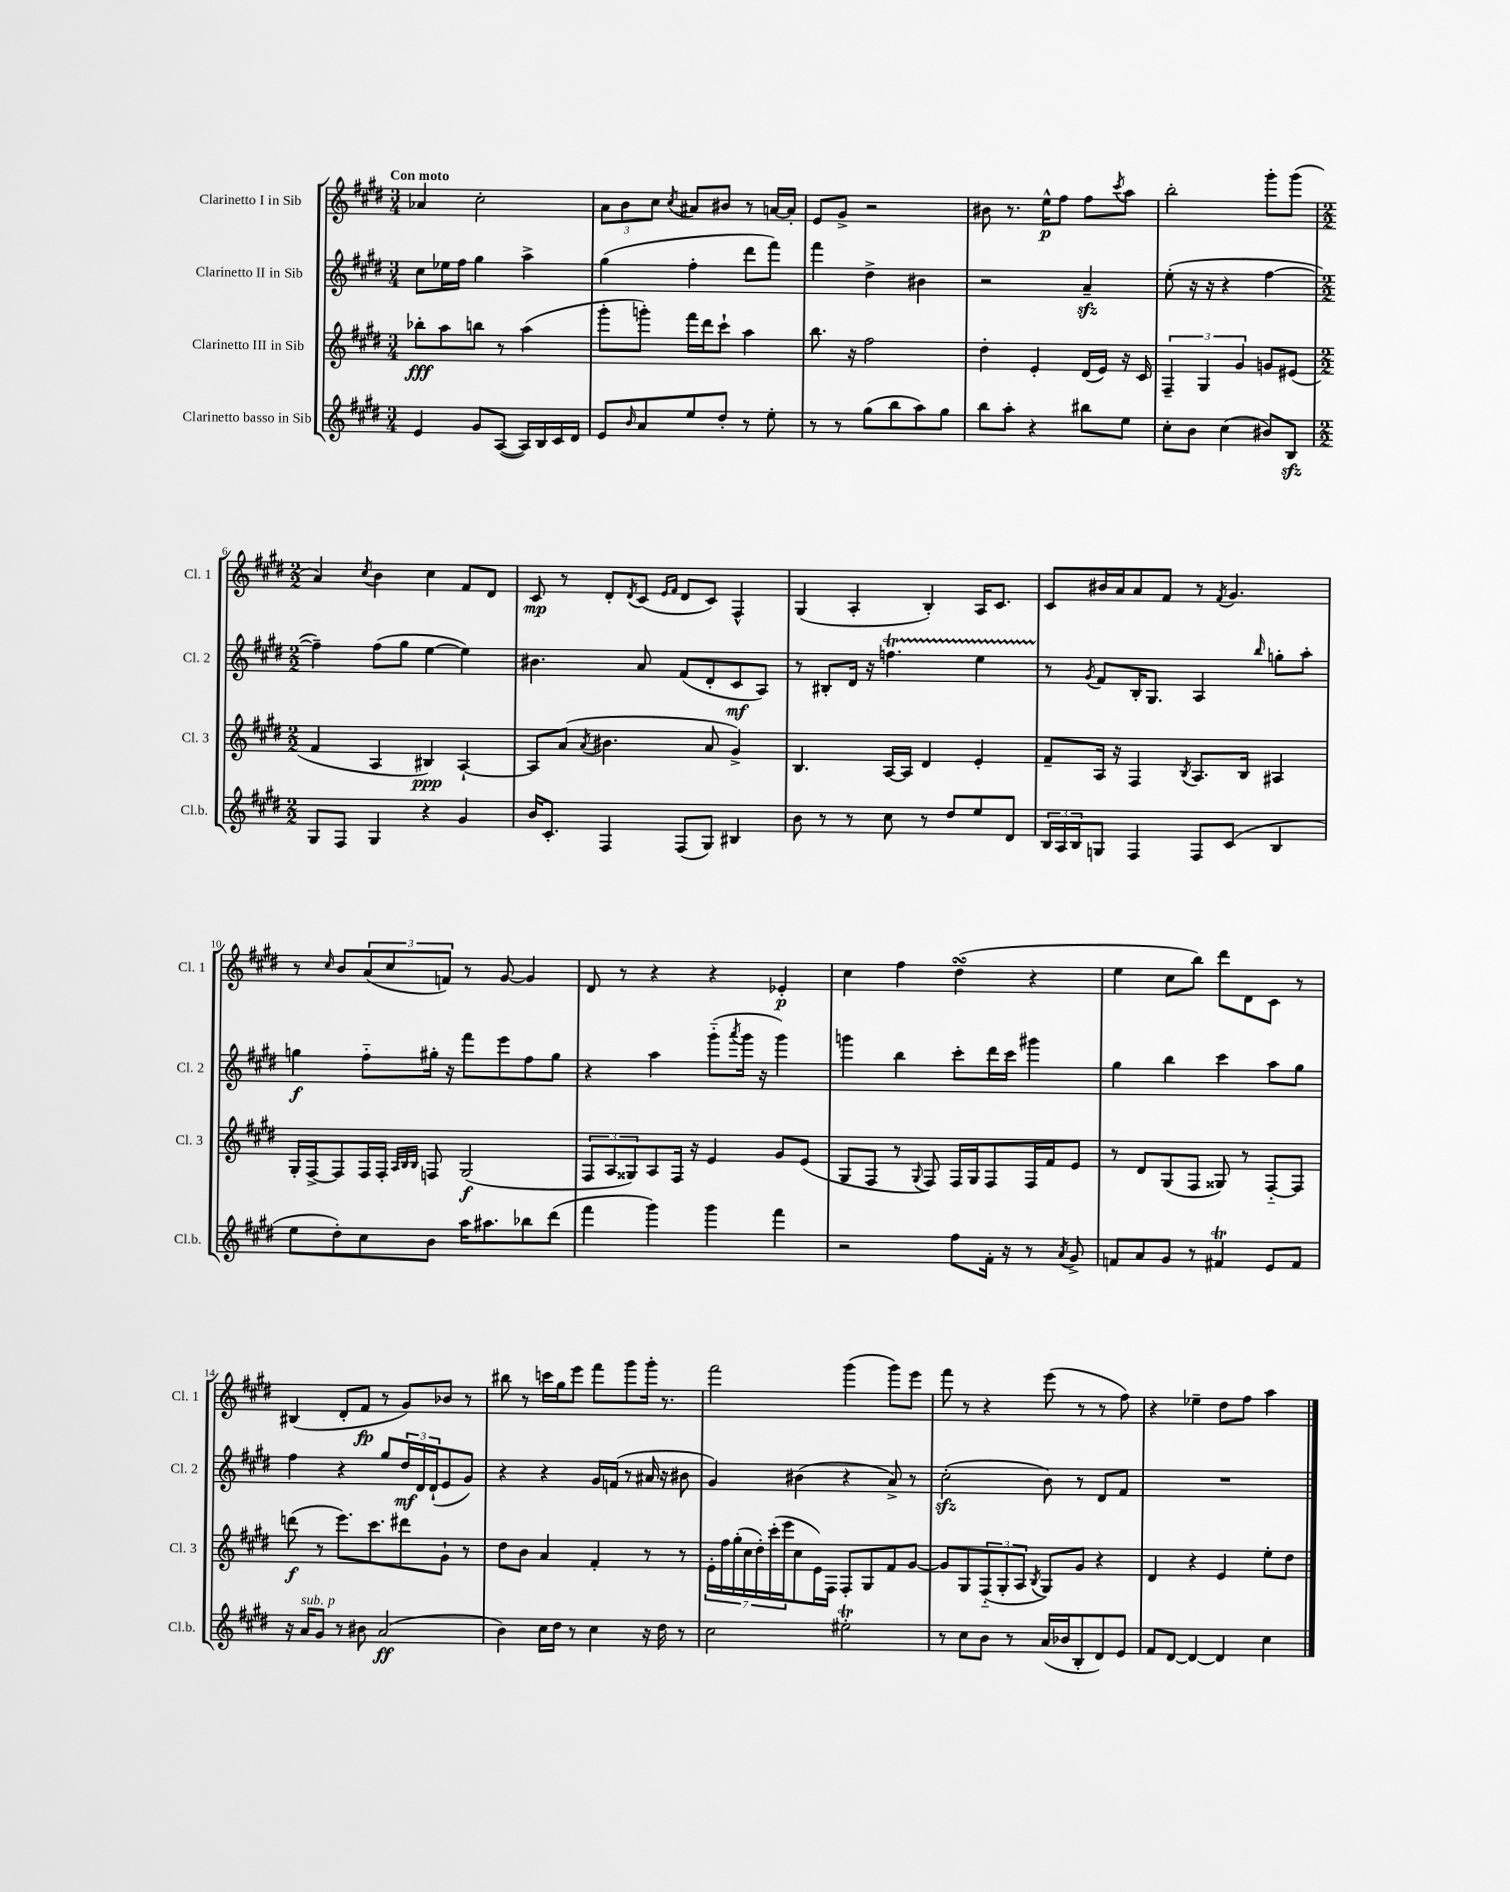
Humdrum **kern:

**kern	**kern	**kern	**kern
*staff4	*staff3	*staff2	*staff1
*clefG2	*clefG2	*clefG2	*clefG2
*k[f#c#g#d#]	*k[f#c#g#d#]	*k[f#c#g#d#]	*k[f#c#g#d#]
*M3/4	*M3/4	*M3/4	*M3/4
4e/	8bb-'\L	8cc#\L	4a-/
.	8aa\	16ee-\L	.
.	.	16ff#\JJ	.
8g#/L	8bb\J	4gg#\	2cc#'\
([8A/J	8r	.	.
16A/]LL)	(4aa\	4aa^\	.
16B/	.	.	.
16c#/	.	.	.
16d#/JJ	.	.	.
=	=	=	=
8e/L	8ggg#'\L	(4gg#\	12a\L
.	.	.	12b\
16qqb/	.	.	.
8a/	8ggg'\J)	.	.
.	.	.	12cc#\J
.	.	.	8qcc#/
8ee/	16fff#\LL	4ff#'\	8a#/L
.	16ddd#\J	.	.
8dd#'/J	8ccc#`\J	.	8b#/J
8r	4aa\	8ddd#\L	8r
8ee'\	.	8fff#\J)	[16a/LL
.	.	.	16a'/]JJ
=	=	=	=
8r	8.bb\	4fff#\	8e/L
8r	.	.	8g#^/J
.	16r	.	.
(8gg#\L	2ff#\	4dd#^\	2r
8bb\	.	.	.
8aa\)	.	4b#\	.
8gg#\J	.	.	.
=	=	=	=
8bb\L	4dd#'\	2r	8b#\
8aa'\J	.	.	8.r
4r	4e'/	.	.
.	.	.	16ee^^\LK
.	.	.	8ff#\J
8bb#\L	(16d#/LL	4a~/	8ff#\L
.	16e/JJ)	.	.
.	.	.	8qccc#/
8ee\J	16r	.	8aa\J
.	16c#/	.	.
=	=	=	=
8cc#'\L	6F#~/	(8ee'\	2bb'\
8b\J	.	16r	.
.	6G#/	.	.
.	.	16r	.
(4cc#\	.	4r	.
.	6g#/	.	.
8b#/L)	8g/L	[4ff#\	8ggg#'\L
8B/J	(8e#/J	.	(8ggg#\J
=	=	=	=
*M2/2	*M2/2	*M2/2	*M2/2
8G#/L	4f#/	4ff#~\])	4a/)
8F#/J	.	.	.
.	.	.	8qcc#/
4G#/	4A/	(8ff#\L	4b\
.	.	8gg#\J	.
4r	4B#/)	[4ee\	4cc#\
4g#/	[4A`/	4ee\])	8f#/L
.	.	.	8d#/J
=	=	=	=
16b/LK	8A/]L	4.b#\	8c#/
8.c#'/J	.	.	.
.	(8a/J	.	8r
.	8qa/	.	.
4F#/	4.b#\	.	8d#'/L
.	.	.	8qd#/
.	.	8a/	(8c#/J
.	.	.	16qqe/LL
.	.	.	16qqf#/JJ
(8F#/L	.	(8f#/L	8d#/L
8G#/J)	8a/	8d#'/	8c#/J)
4B#/	4g#^/)	8c#/	4F#^^/
.	.	8A/J)	.
=	=	=	=
8b\	4.B/	8r	(4G#/
8r	.	8B#'/L	.
8r	.	16d#/Jk	4A'/
.	.	16r	.
8cc#\	[16A/LL	4.ff\	.
.	16A/]JJ	.	.
8r	4d#/	.	4B'/)
8dd#/L	.	.	.
8ee/	4e'/	4ee\	16A/LK
.	.	.	8.c#/J
8d#/J	.	.	.
=	=	=	=
24B/LL	8f#~/L	8r	8c#/L
24A/	.	.	.
24B/J	.	.	.
.	.	8qg#/	.
8G/J	16A/Jk	8f#/L	16b#/L
.	16r	.	16a/J
4F#/	4F#/	16B'/K	8a/
.	.	8.G#/J	.
.	.	.	8f#/J
.	8qB/	.	.
8F#/L	8.A/L	4A/	8r
.	.	.	8qf#/
(8c#/J	.	.	4.g#/
.	16B/Jk	.	.
.	.	16qqbb/	.
4B/	4A#/	8gg'\L	.
.	.	8aa'\J	.
=	=	=	=
8ee\L	16G#'/LL	4gg\	8r
.	[16F#^/J	.	.
.	.	.	16qqcc#/
8dd#'\)	8F#/]	.	8b/L
8cc#\	16F#/L	8ff#'~\L	(12a/
.	16F#'/JJ	.	.
.	.	.	12cc#/
.	32qqA/LLL	.	.
.	32qqB/	.	.
.	32qqB/JJJ	.	.
8b\J	8F/	16gg#'\Jk	.
.	.	.	12f/J)
.	.	16r	.
16aa\LK	(2G#/	8fff#\L	8r
8.aa#\	.	.	.
.	.	8eee\	[8g#/
8bb-\	.	8ff#\	4g#/]
(8ddd#\J	.	8gg#\J	.
=	=	=	=
4fff#\	12F#/L	4r	8d#/
.	12A/	.	.
.	.	.	8r
.	12G##/)	.	.
4ggg#\)	8A/	4aa\	4r
.	16F#/Jk	.	.
.	16r	.	.
4ggg#\	4e/	(8ggg#'~\L	4r
.	.	8qaaa/	.
.	.	16ggg#\Jk	.
.	.	16r	.
4fff#\	8g#/L	4ggg#\)	4e-'/
.	(8e/J	.	.
=	=	=	=
2r	8G#/L	4ggg\	4cc#\
.	8F#/J	.	.
.	8r	4bb\	4ff#\
.	8qqG#/	.	.
.	8F#/)	.	.
8ff#\L	16F#/LL	8ccc#'\L	(4dd#\
.	16G#/J	.	.
16f#'\Jk	8F#/	16ddd#\L	.
16r	.	16ccc#\JJ	.
8r	16F#/L	4ggg#\	4r
.	16f#/J	.	.
8qa/	.	.	.
8g#^/	8e/J	.	.
=	=	=	=
8f/L	8r	4gg#\	4ee\
8a/	8d#/L	.	.
8g#/J	(8G#/	4bb\	8cc#\L
8r	8F#/J	.	8bb\J)
4f#/	8G##/)	4ccc#\	8ddd#\L
.	8r	.	8d#\
8e/L	[8F#'~/L	8aa\L	8c#\J
8f#/J	8F#/]J	8gg#\J	8r
=	=	=	=
16r	(8ddd\	4ff#\	(4B#/
16a/LK	.	.	.
8g#/J	8r	.	.
8r	8.eee\L)	4r	8d#'/L
8b#\	.	.	8f#/J
.	8.ccc#\	.	.
(2a/	.	8gg#/L	8r
.	8ddd#\	24dd#/L	8g#/L)
.	.	24d#/	.
.	.	(24d#`/J	.
.	8g#`\J	8e/	8b-/J
.	8r	8g#/J)	8r
=	=	=	=
4b\)	8dd#\L	4r	8bb#\
.	8b\J	.	8r
16cc#\LL	4a/	4r	16ccc\LL
16dd#\JJ	.	.	16gg#\J
8r	.	.	8eee\J
4cc#\	4f#'/	16g#/LL	8fff#\L
.	.	(16f/JJ	.
.	.	8r	8ggg#\
16r	8r	16a#/	16ggg#'\Jk
16dd#\	.	16r	8.r
8r	8r	8b#\	.
=	=	=	=
2cc#\	28e'\LL	4g#/)	2fff#\
.	28ff#\	.	.
.	(28gg#'\	.	.
.	28cc#\	.	.
.	28dd#'\)	.	.
.	(28ccc#'\	.	.
.	28eee\J	.	.
.	8cc#\	(4b#\	.
.	16e\L)	.	.
.	16F#\JJ	.	.
2ee#'\	8F#'/L	4r	(4ggg#\
.	8G#/	.	.
.	8f#/	8a^/)	8ggg#\L)
.	[8g#/J	8r	8eee\J
=	=	=	=
8r	8g#/]L	(2cc#'\	8fff#\
8cc#\L	8G#/	.	8r
8b\J	(12F#'~/	.	4r
.	12G#'/	.	.
8r	.	.	.
.	12A/J	.	.
.	8qB/	.	.
(16a/LL	8G#/L)	8b\)	(8eee\
16b-/J	.	.	.
8B'/	8g#/J	8r	8r
8d#/)	4r	8d#/L	8r
8e/J	.	8f#/J	8ff#\)
=	=	=	=
8f#/L	4d#/	1r	4r
[8d#/J	.	.	.
4d#/_	4r	.	4ee-~\
4d#/]	4e/	.	8dd#\L
.	.	.	8ff#\J
4cc#\	8ee'\L	.	4aa\
.	8dd#\J	.	.
==	==	==	==
*-	*-	*-	*-
